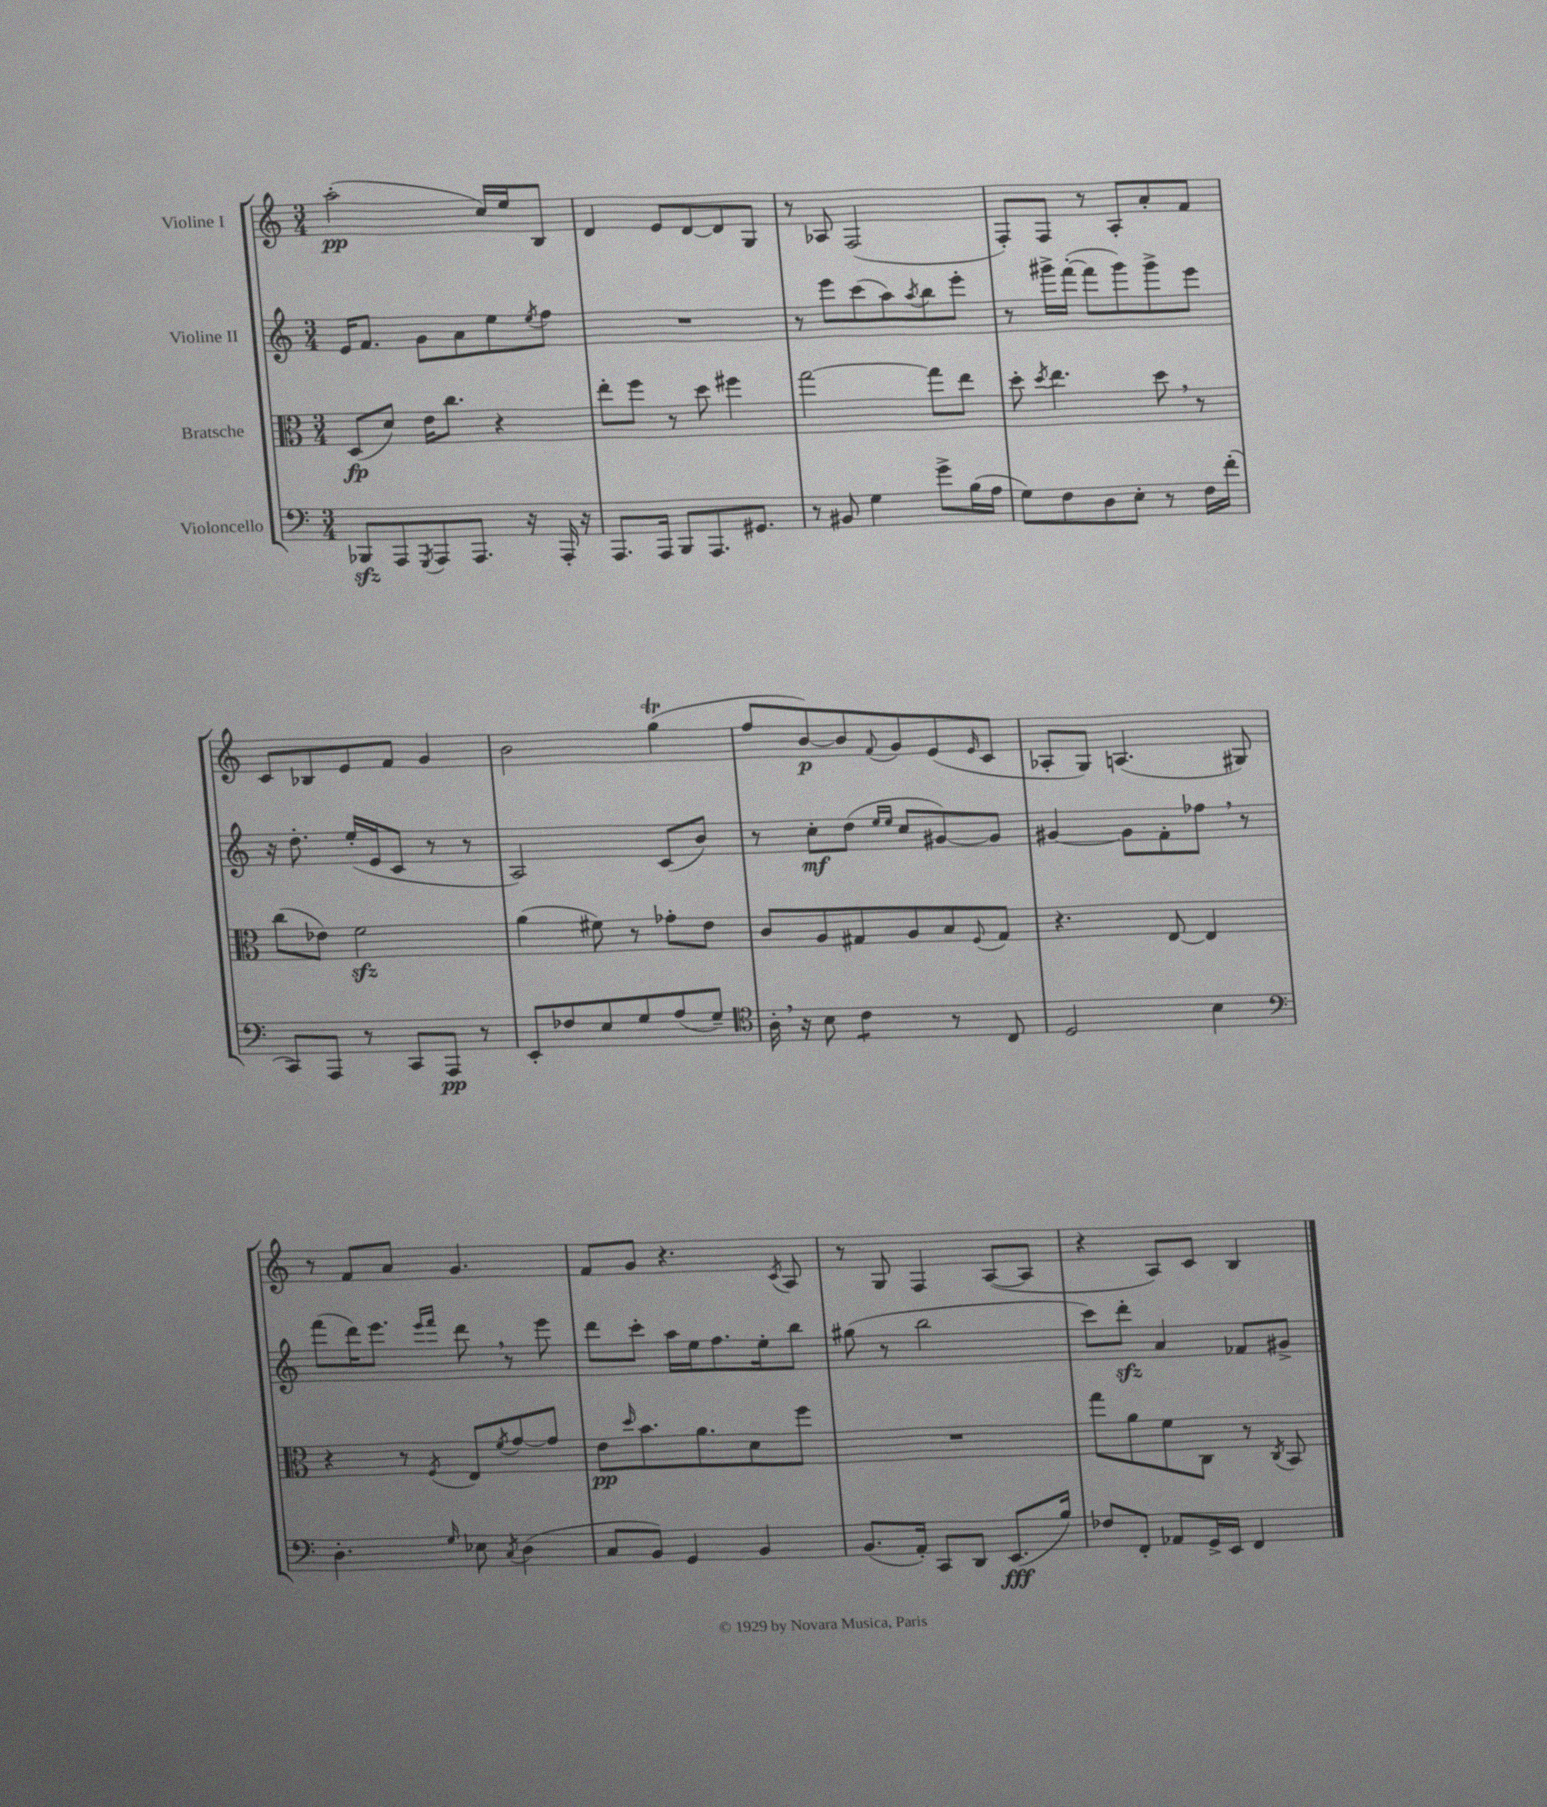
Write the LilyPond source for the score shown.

<<
\new StaffGroup <<
\new Staff = "s0" \with { instrumentName = "Violine I" } {
    \clef treble \key c \major \numericTimeSignature \time 3/4
    a''2-.\pp( c''16) e''16 b8 |
    d'4 e'8 d'8~ d'8 g8 |
    r8 aes8 f2( |
    f8-.) f8 r8 a8-. a'8-. f'8 |
    c'8 bes8 e'8 f'8 g'4 |
    b'2 g''4\trill( |
    f''8 b'8~\p) b'8 \appoggiatura { f'8 } g'8 e'8( \grace { e'16 } c'8 |
    aes8-. g8) a4.( gis8) |
    r8 f'8 a'8 g'4. |
    f'8 g'8 r4. \acciaccatura { c'8 } a8 |
    r8 g8 f4 a8~( a8 |
    r4 a8) c'8 b4 \bar "|." |
}
\new Staff = "s1" \with { instrumentName = "Violine II" } {
    \clef treble \key c \major \numericTimeSignature \time 3/4
    e'16 f'8. g'8 a'8 e''8 \acciaccatura { e''8 } f''8 |
    R2. |
    r8 e'''8 c'''8( a''8) \acciaccatura { a''8 } b''8 e'''8-. |
    r8 gis'''16-> f'''16~-.( f'''8 gis'''8) gis'''8-> e'''8 |
    r16 d''8.-. e''16-.( e'16 c'8 r8 r8 |
    a2) c'8( b'8) |
    r8 c''8-.\mf d''8( \grace { e''16 e''16 } c''8 gis'8~) gis'8 |
    gis'4~ gis'8 f'8-. fes''8 \breathe r8 |
    f'''8( d'''16) e'''8. \grace { e'''16 f'''16 } d'''8 \breathe r8 e'''8 |
    d'''8 c'''8-. a''16 e''16 f''8. e''16-. b''8 |
    gis''8( r8 b''2 |
    c'''8) d'''8-.\sfz a'4 fes'8 gis'8-> \bar "|." |
}
\new Staff = "s2" \with { instrumentName = "Bratsche" } {
    \clef alto \key c \major \numericTimeSignature \time 3/4
    d8\fp( d'8) e'16 c''8. r4 |
    e''8-. f''8 r8 d''8 fis''4 |
    g''2~ g''8 e''8 |
    d''8-. \acciaccatura { d''8 } e''4. d''8 \breathe r8 |
    c''8( ees'8) f'2\sfz |
    a'4( fis'8) r8 ges'8-. e'8 |
    c'8 a8 gis8 a8 b8 \appoggiatura { f8 } gis8 |
    r4. e8~ e4 |
    r4 r8 \acciaccatura { f8 } e8 \acciaccatura { f'8 } g'8~ g'8 |
    e'8\pp \grace { d''16 } b'8. a'8. d'8 f''8 |
    R2. |
    g''8 a'8 f'8 c8 r8 \acciaccatura { c8 } b,8 \bar "|." |
}
\new Staff = "s3" \with { instrumentName = "Violoncello" } {
    \clef bass \key c \major \numericTimeSignature \time 3/4
    bes,,8\sfz a,,8 \acciaccatura { g,,8 } a,,8 a,,8. r16 a,,16-. r16 |
    a,,8. a,,16 b,,8 a,,8. gis,8. |
    r8 bis,8 g4 g'8-> b16( a16 |
    g8) f8 d8 e8-. r8 f16 f'16-.( |
    c,8) a,,8 r8 c,8 a,,8\pp r8 |
    e,8-. fes8 e8 g8 a8( g8--) |
    \clef tenor a16-. \breathe r16 b8 c'4:8 r8 c8 |
    d2 b4 |
    \clef bass d4.-. \grace { g16 } ees8 \acciaccatura { c8 } d4( |
    c8 b,8) g,4 b,4 |
    b,8.( a,16-.) c,8 d,8 e,8.\fff( b16) |
    fes8 f,8-. aes,8 g,16-> e,16 f,4 \bar "|." |
}
>>
>>
\layout { \context { \Score \remove "Bar_number_engraver" } }
